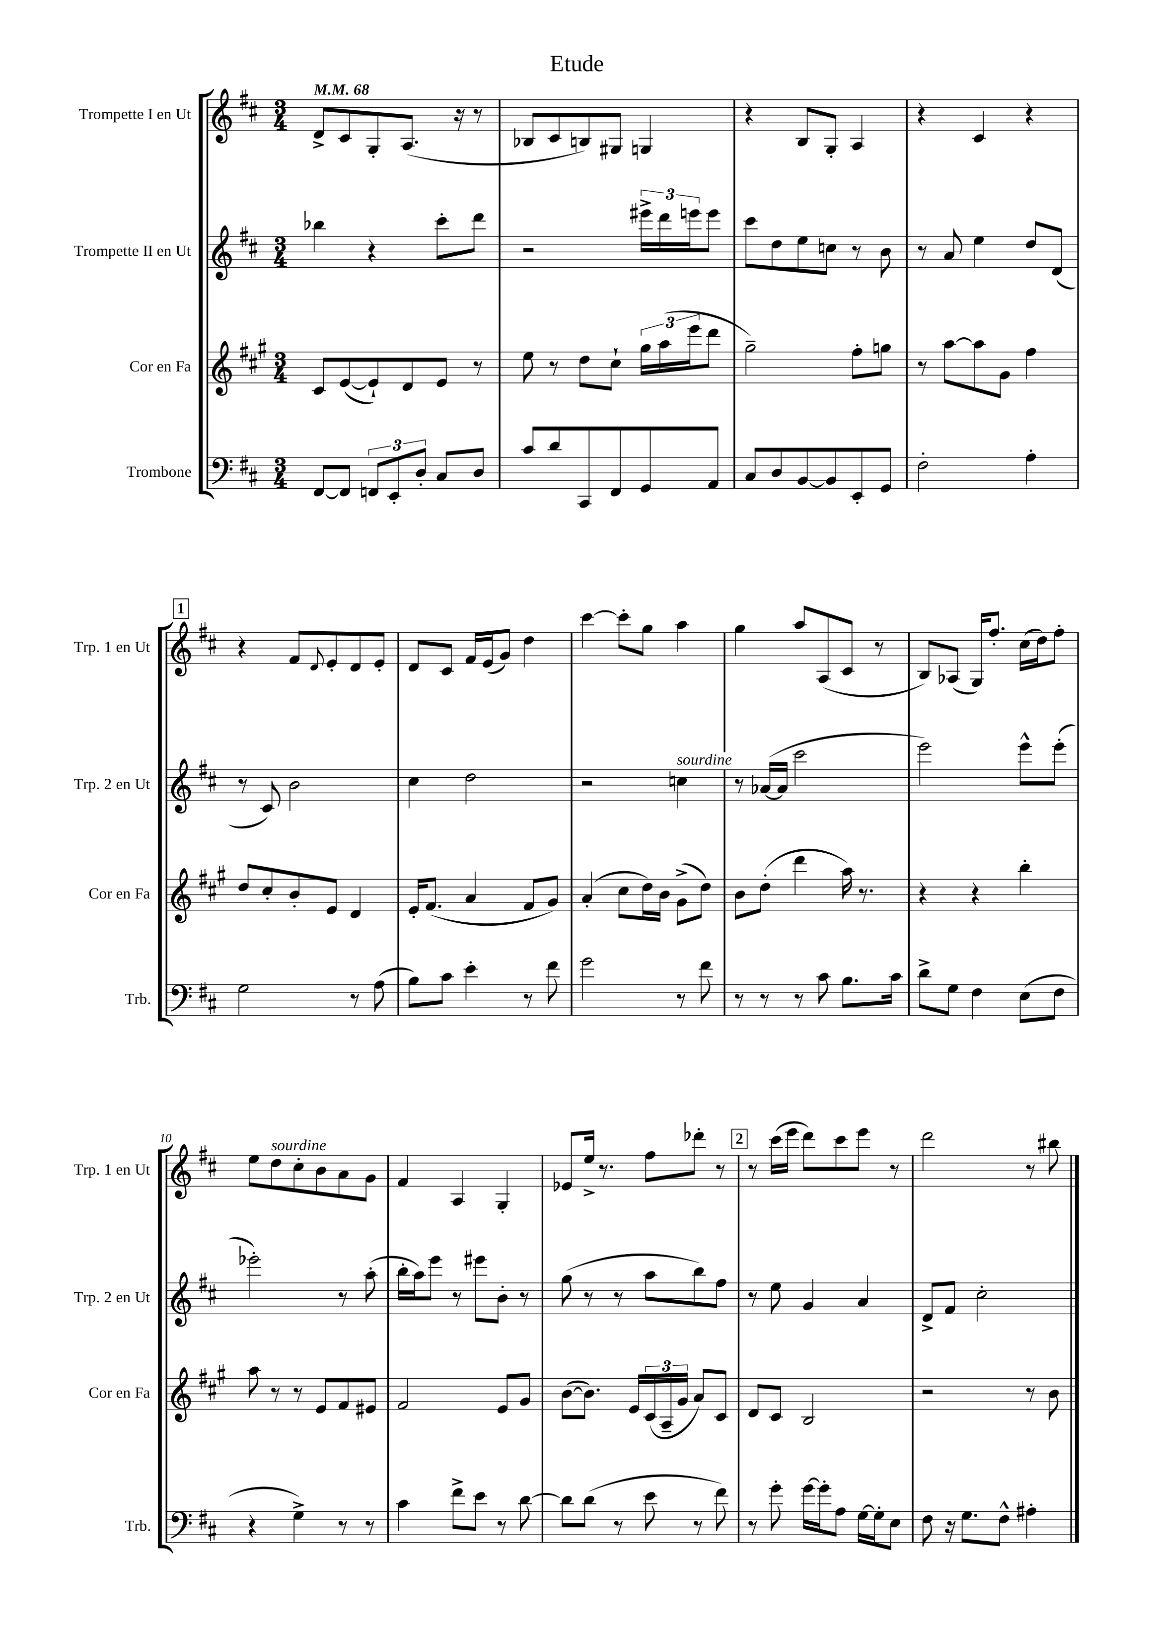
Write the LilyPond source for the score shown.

\header { title = "Etude" }
<<
\new StaffGroup <<
\new Staff = "s0" \with { instrumentName = "Trompette I en Ut" shortInstrumentName = "Trp. 1 en Ut" } {
    \clef treble \key d \major \numericTimeSignature \time 3/4 \tempo 4 = 68
    d'8-> cis'8 g8-. a8.( r16 r8 |
    bes8 cis'8 b8) gis8 g4 |
    r4 b8 g8-. a4 |
    r4 cis'4 r4 |
    \mark \markup { \box "1" } r4 fis'8 \appoggiatura { d'8 } e'8-. d'8 e'8-. |
    d'8 cis'8 fis'16 e'16( g'8) d''4 |
    cis'''4~ cis'''8-. g''8 a''4 |
    g''4 a''8 a8( cis'8 r8 |
    b8) aes8( g16) fis''8.-. cis''16( d''16) fis''8-. |
    e''8 d''8^\markup { \italic "sourdine" } cis''8-. b'8 a'8 g'8 |
    fis'4 a4 g4-. |
    ees'8 e''16-> r8. fis''8 des'''8-. r8 |
    \mark \markup { \box "2" } r8 cis'''16( e'''16 d'''8) cis'''8 e'''8 r8 |
    d'''2 r8 bis''8 \bar "|." |
}
\new Staff = "s1" \with { instrumentName = "Trompette II en Ut" shortInstrumentName = "Trp. 2 en Ut" } {
    \clef treble \key d \major \numericTimeSignature \time 3/4
    bes''4 r4 cis'''8-. d'''8 |
    r2 \tuplet 3/2 { eis'''16-> d'''16 e'''16 } e'''8 |
    cis'''8 d''8 e''8 c''8 r8 b'8 |
    r8 a'8 e''4 d''8 d'8( |
    \mark \markup { \box "1" } r8 cis'8) b'2 |
    cis''4 d''2 |
    r2 c''4^\markup { \italic "sourdine" } |
    r8 aes'16~( aes'16 cis'''2 |
    e'''2) e'''8-^ e'''8-.( |
    ees'''2-.) r8 a''8-.( |
    b''16-. a''16) e'''8 r8 eis'''8 b'8-. r8 |
    g''8( r8 r8 a''8 b''8) fis''8 |
    \mark \markup { \box "2" } r8 e''8 g'4 a'4 |
    d'8-> fis'8 cis''2-. \bar "|." |
}
\new Staff = "s2" \with { instrumentName = "Cor en Fa" shortInstrumentName = "Cor en Fa" } {
    \clef treble \key a \major \numericTimeSignature \time 3/4
    cis'8 e'8~( e'8-!) d'8 e'8 r8 |
    e''8 r8 d''8 cis''8-! \tuplet 3/2 { gis''16 a''16( e'''16 } d'''8 |
    gis''2--) fis''8-. g''8 |
    r8 a''8~ a''8 gis'8 fis''4 |
    \mark \markup { \box "1" } d''8 cis''8-. b'8-. e'8 d'4 |
    e'16-. fis'8.( a'4 fis'8 gis'8) |
    a'4-.( cis''8 d''16) b'16 gis'8->( d''8) |
    b'8 d''8-.( d'''4 a''16) r8. |
    r4 r4 b''4-. |
    a''8 r8 r8 e'8 fis'8 eis'8 |
    fis'2 e'8 gis'8 |
    b'8~( b'8.) e'16 \tuplet 3/2 { cis'16( a16-- gis'16 } a'8) cis'8 |
    \mark \markup { \box "2" } d'8 cis'8 b2 |
    r2 r8 b'8 \bar "|." |
}
\new Staff = "s3" \with { instrumentName = "Trombone" shortInstrumentName = "Trb." } {
    \clef bass \key d \major \numericTimeSignature \time 3/4
    fis,8~ fis,8 \tuplet 3/2 { f,8 e,8-. d8-. } cis8 d8 |
    cis'8 d'8 cis,8 fis,8 g,8 a,8 |
    cis8 d8 b,8~ b,8 e,8-. g,8 |
    fis2-. a4-. |
    \mark \markup { \box "1" } g2 r8 a8( |
    b8) cis'8 e'4-. r8 fis'8 |
    g'2 r8 fis'8 |
    r8 r8 r8 cis'8 b8. cis'16 |
    d'8-> g8 fis4 e8( fis8 |
    r4 g4->) r8 r8 |
    cis'4 fis'8-> e'8 r8 d'8~ |
    d'8 d'8( r8 e'8 r8 fis'8) |
    \mark \markup { \box "2" } r8 g'8-. g'16~ g'16-. a8 g16~ g16-. e8 |
    fis8 r16 g8. fis8-^ ais4-. \bar "|." |
}
>>
>>
